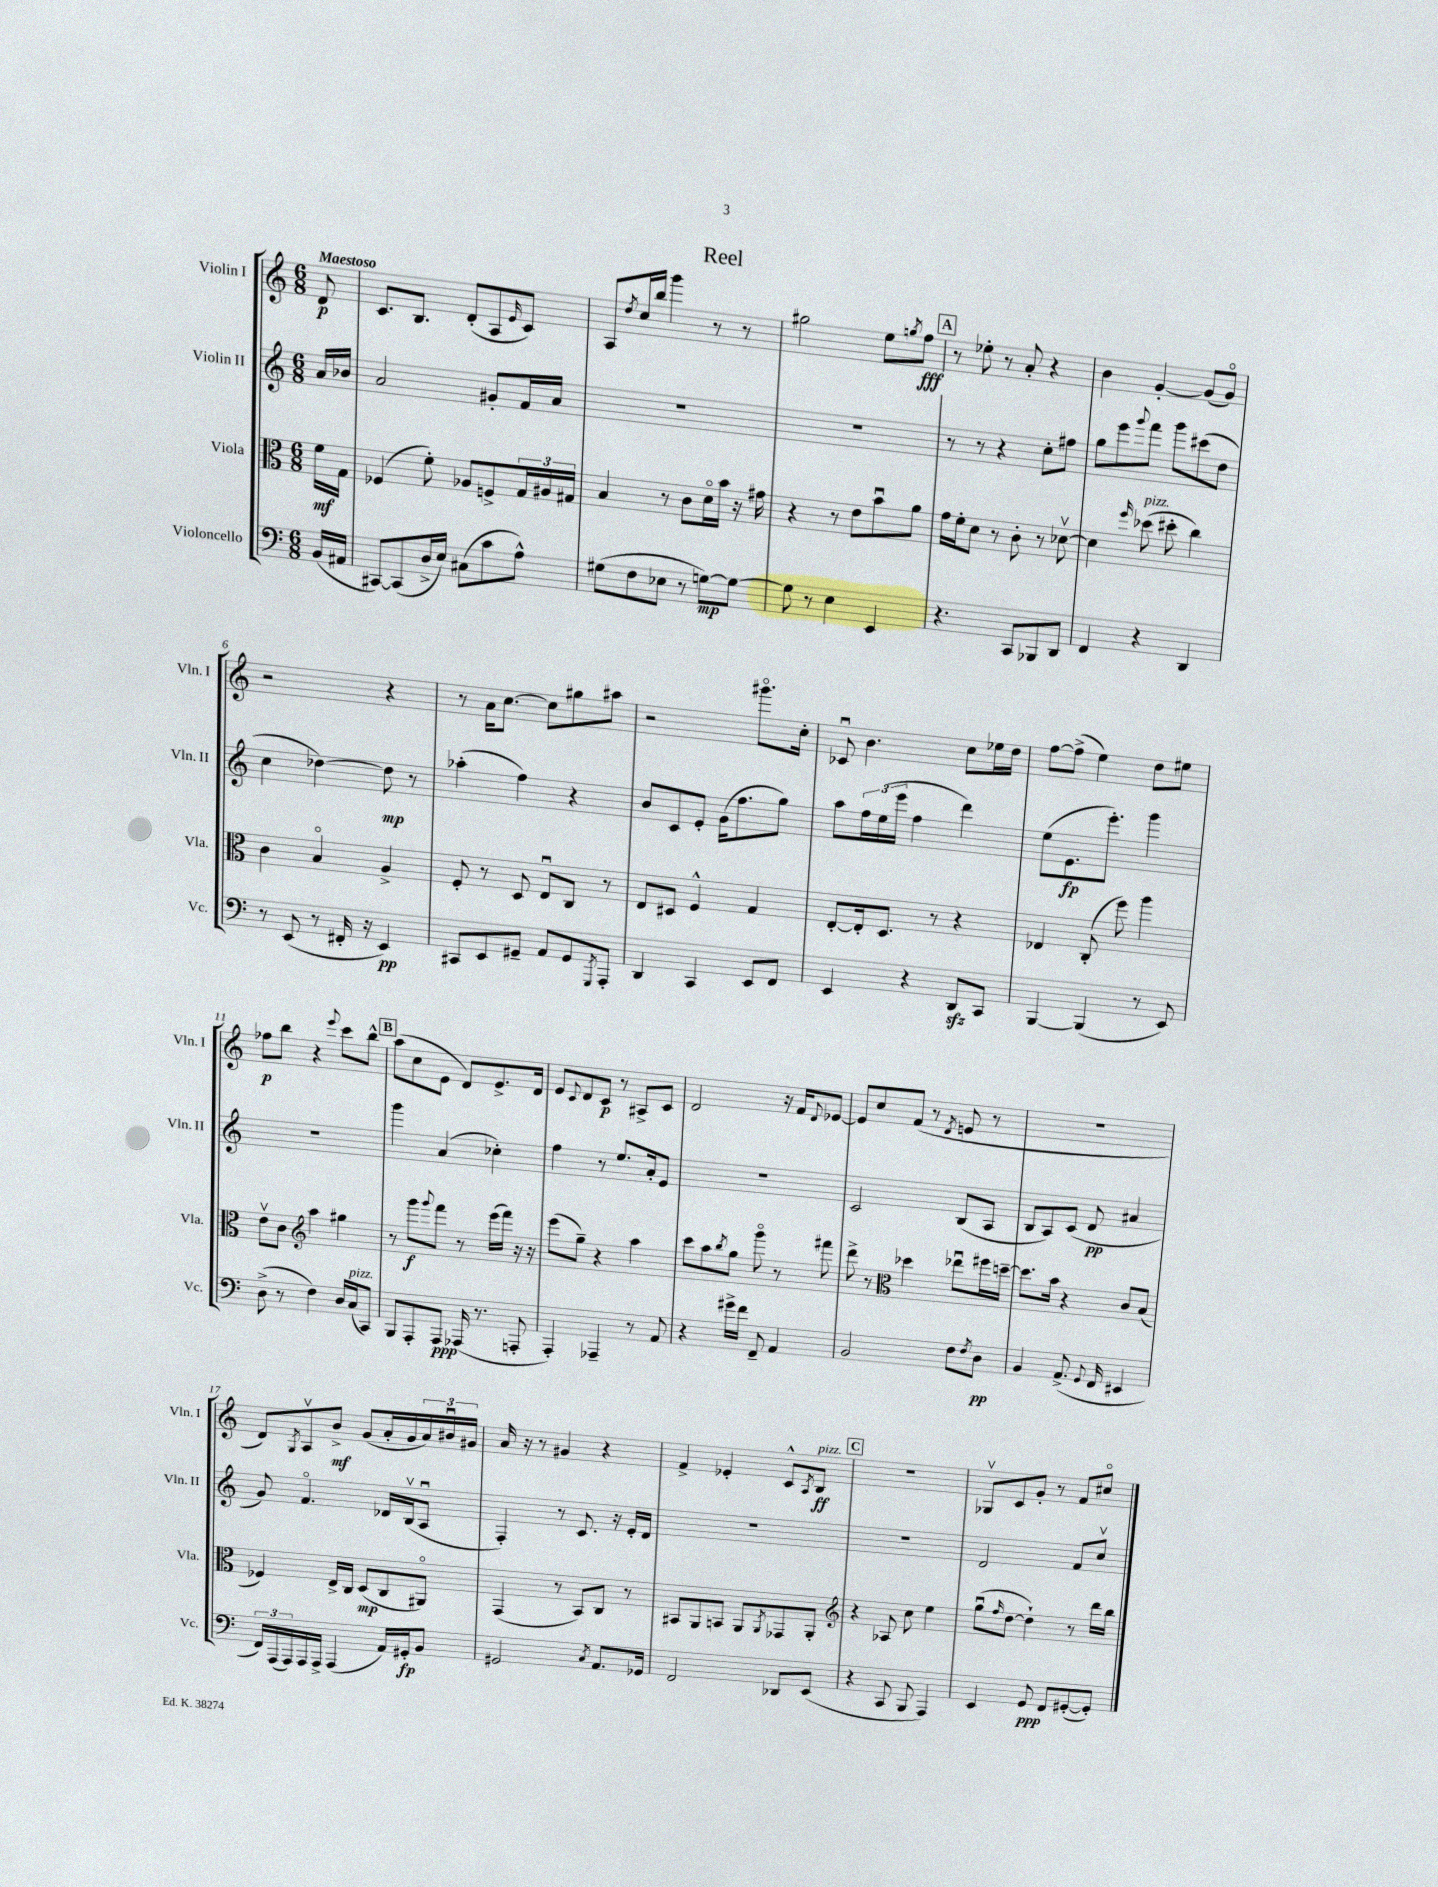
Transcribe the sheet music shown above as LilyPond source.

\header { title = "Reel" }
<<
\new StaffGroup <<
\new Staff = "s0" \with { instrumentName = "Violin I" shortInstrumentName = "Vln. I" } {
    \clef treble \key c \major \numericTimeSignature \time 6/8 \partial 8 \tempo "Maestoso"
    d'8\p |
    c'8. b8. d'8-.( a8 \grace { e'16 } c'8) |
    a8 \acciaccatura { d''8 } c''16 b''16 g'''4 r8 r8 |
    gis''2 e''8 \acciaccatura { g''8 } f''8\fff |
    \mark \markup { \box "A" } r8 ees''8-. r8 a'8-. r4 |
    b'4 g'4~-. g'8( g'8\flageolet) |
    r2 r4 |
    r8 a'16 c''8.~ c''8 gis''8 ais''8 |
    r2 gis'''8.\flageolet c''16-. |
    ces'8\downbow b'4. c''8 ees''16 d''16 |
    f''8~ f''8->( e''4) d''8 eis''8 |
    fes''8\p b''8 r4 \appoggiatura { e'''8 } c'''8 b''8-^ |
    \mark \markup { \box "B" } a''8( c''8 e'8 d'8) e'8.-> d'16 |
    e'8 \appoggiatura { c'8 } d'8 c'8\p r8 ais8-> c'8 |
    d'2 r16 f'16 \appoggiatura { d'8 } ees'8~ |
    ees'8 c''8 f'8( r8 \acciaccatura { d'8 } e'8 r8 |
    R2. |
    d'8) \acciaccatura { g8 } a8\upbow b'8->\mf g'8( a'16-. g'16 \tuplet 3/2 { a'16) bis'16\downbow gis'16 } |
    a'16 r16 r8 gis'4 r4 |
    f'4-> ees'4-. c'8-^ \acciaccatura { a8 } b8\ff^\markup { \italic "pizz." } |
    \mark \markup { \box "C" } R2. |
    ges8\upbow c'8 g'8-. r8 f'8 cis''8\flageolet \bar "|." |
}
\new Staff = "s1" \with { instrumentName = "Violin II" shortInstrumentName = "Vln. II" } {
    \clef treble \key c \major \numericTimeSignature \time 6/8 \partial 8
    a'16 bes'16 |
    a'2 gis'8-. f'16 a'16 |
    R2. |
    R2. |
    \mark \markup { \box "A" } r8 r8 r4 c''8-. fis''8 |
    g''8 e'''8 \appoggiatura { g'''8 } f'''8 g'''8 cis'''8( d''8 |
    c''4 des''4~) des''8\mp r8 |
    aes''4-.( f''4) r4 |
    b'8 c'8 e'8-. g'16( f''8. g''8) |
    a''8 \tuplet 3/2 { f''16 e''16( e'''16 } f''4 d'''4) |
    e''8( e'8.\fp e'''8.-.) g'''4 |
    R2. |
    \mark \markup { \box "B" } g'''4 a'4( ces''4-.) |
    f''4 r8 e''8. a'16-. e'8 |
    R2. |
    c'2 b8( a8 |
    b8 a8) c'8( d'8\pp ais'4 |
    g'8) f'4.\flageolet des'16 b16\upbow( a8\downbow |
    f4-.) r8 c'8. r16 e'16-. d'16 |
    R2. |
    \mark \markup { \box "C" } R2. |
    d'2 f'8 c''8\upbow \bar "|." |
}
\new Staff = "s2" \with { instrumentName = "Viola" shortInstrumentName = "Vla." } {
    \clef alto \key c \major \numericTimeSignature \time 6/8 \partial 8
    f'16\mf g16 |
    fes4( f'8-.) aes8 f8-> \tuplet 3/2 { g16 ais16 gis16 } |
    b4 r8 c'8 d'16\flageolet b'16 r16 gis'16 |
    r4 r8 e'8 b'8\downbow a'8 |
    \mark \markup { \box "A" } g'16 f'16-. d'8 r8 c'8-. r8 des'8~\upbow |
    des'4 \grace { f''16 } des''8^\markup { \italic "pizz." }( dis''8-. c''4) |
    c'4 b4\flageolet a4-> |
    f8-. r8 d8 e8\downbow c8 r8 |
    e8 dis8 f4-^ g4 |
    e8~-. e16-. d8. r8 r4 |
    ees4 c8-.( f''8) a''4 |
    e'8\upbow c'8 \clef treble a''4 gis''4 |
    \mark \markup { \box "B" } r8 g'''8\f \appoggiatura { g'''8 } f'''8 r8 e'''16( f'''16) r16 r16 |
    e'''8( g''8--) r4 a''4 |
    c'''8 a''8 \acciaccatura { b''8 } g''8 g'''8\flageolet r8 fis'''8 |
    d'''8-> r8 \clef alto des''4 ees''8\downbow fis''16 d''16~-- |
    d''8. b'16 r4 c'8 b8( |
    fes4) e16-> c16 d8\mp( c8 ais,8\flageolet) |
    g,4( r8 b,8) c8 r8 |
    bis,8 a,8 b,8 a,8 \acciaccatura { a,8 } ges,8 a,8-. |
    \mark \markup { \box "C" } \clef treble r4 aes8 c''8 e''4 |
    g''8\downbow( \grace { f''16 } d''8~ d''4-!) r8 d'''16 b''16 \bar "|." |
}
\new Staff = "s3" \with { instrumentName = "Violoncello" shortInstrumentName = "Vc." } {
    \clef bass \key c \major \numericTimeSignature \time 6/8 \partial 8
    b,16( ais,16 |
    cis,8~) cis,8( d16-> e16) cis8( c'8 a8-^) |
    gis8( f8 ees8 r8 g8~\mp) g8~ |
    g8 r8 e4 e,4 |
    \mark \markup { \box "A" } r4. c,8 bes,,8 d,8 |
    f,4 r4 d,4 |
    r8 e,8( r8 fis,16-. r16 e,4\pp) |
    cis,8 e,8 gis,8-- a,8 gis,8 \acciaccatura { g,,8 } a,,8-. |
    d,4 c,4 e,8 f,8 |
    e,4 r4 d,8\sfz c,8 |
    b,,4~ b,,4( r8 e,8) |
    d8->( r8 f4) d16 c16^\markup { \italic "pizz." }( c,8) |
    \mark \markup { \box "B" } b,,8 a,,8-. a,,8\ppp aes,,16( r8. a,,8-. |
    a,,4-.) aes,,4-- r8 a,8 |
    r4 gis'16-> f'16 f,8-- a,4 |
    b,2 f8 \acciaccatura { f8 } d8\pp |
    b,4 a,8.->( \appoggiatura { g,8 } f,16 eis,4 |
    \tuplet 3/2 { f,16) a,,16( a,,16) } a,,16 a,,16-> a,,4( a,16) gis,16-.\fp b,8 |
    gis,2 \acciaccatura { c8 } a,8. ges,16 |
    f,2 des,8 e,8( |
    \mark \markup { \box "C" } r4 c,8 b,,8 a,,4) |
    e,4 g,8\ppp f,8 gis,8~-.( gis,8-.) \bar "|." |
}
>>
>>
